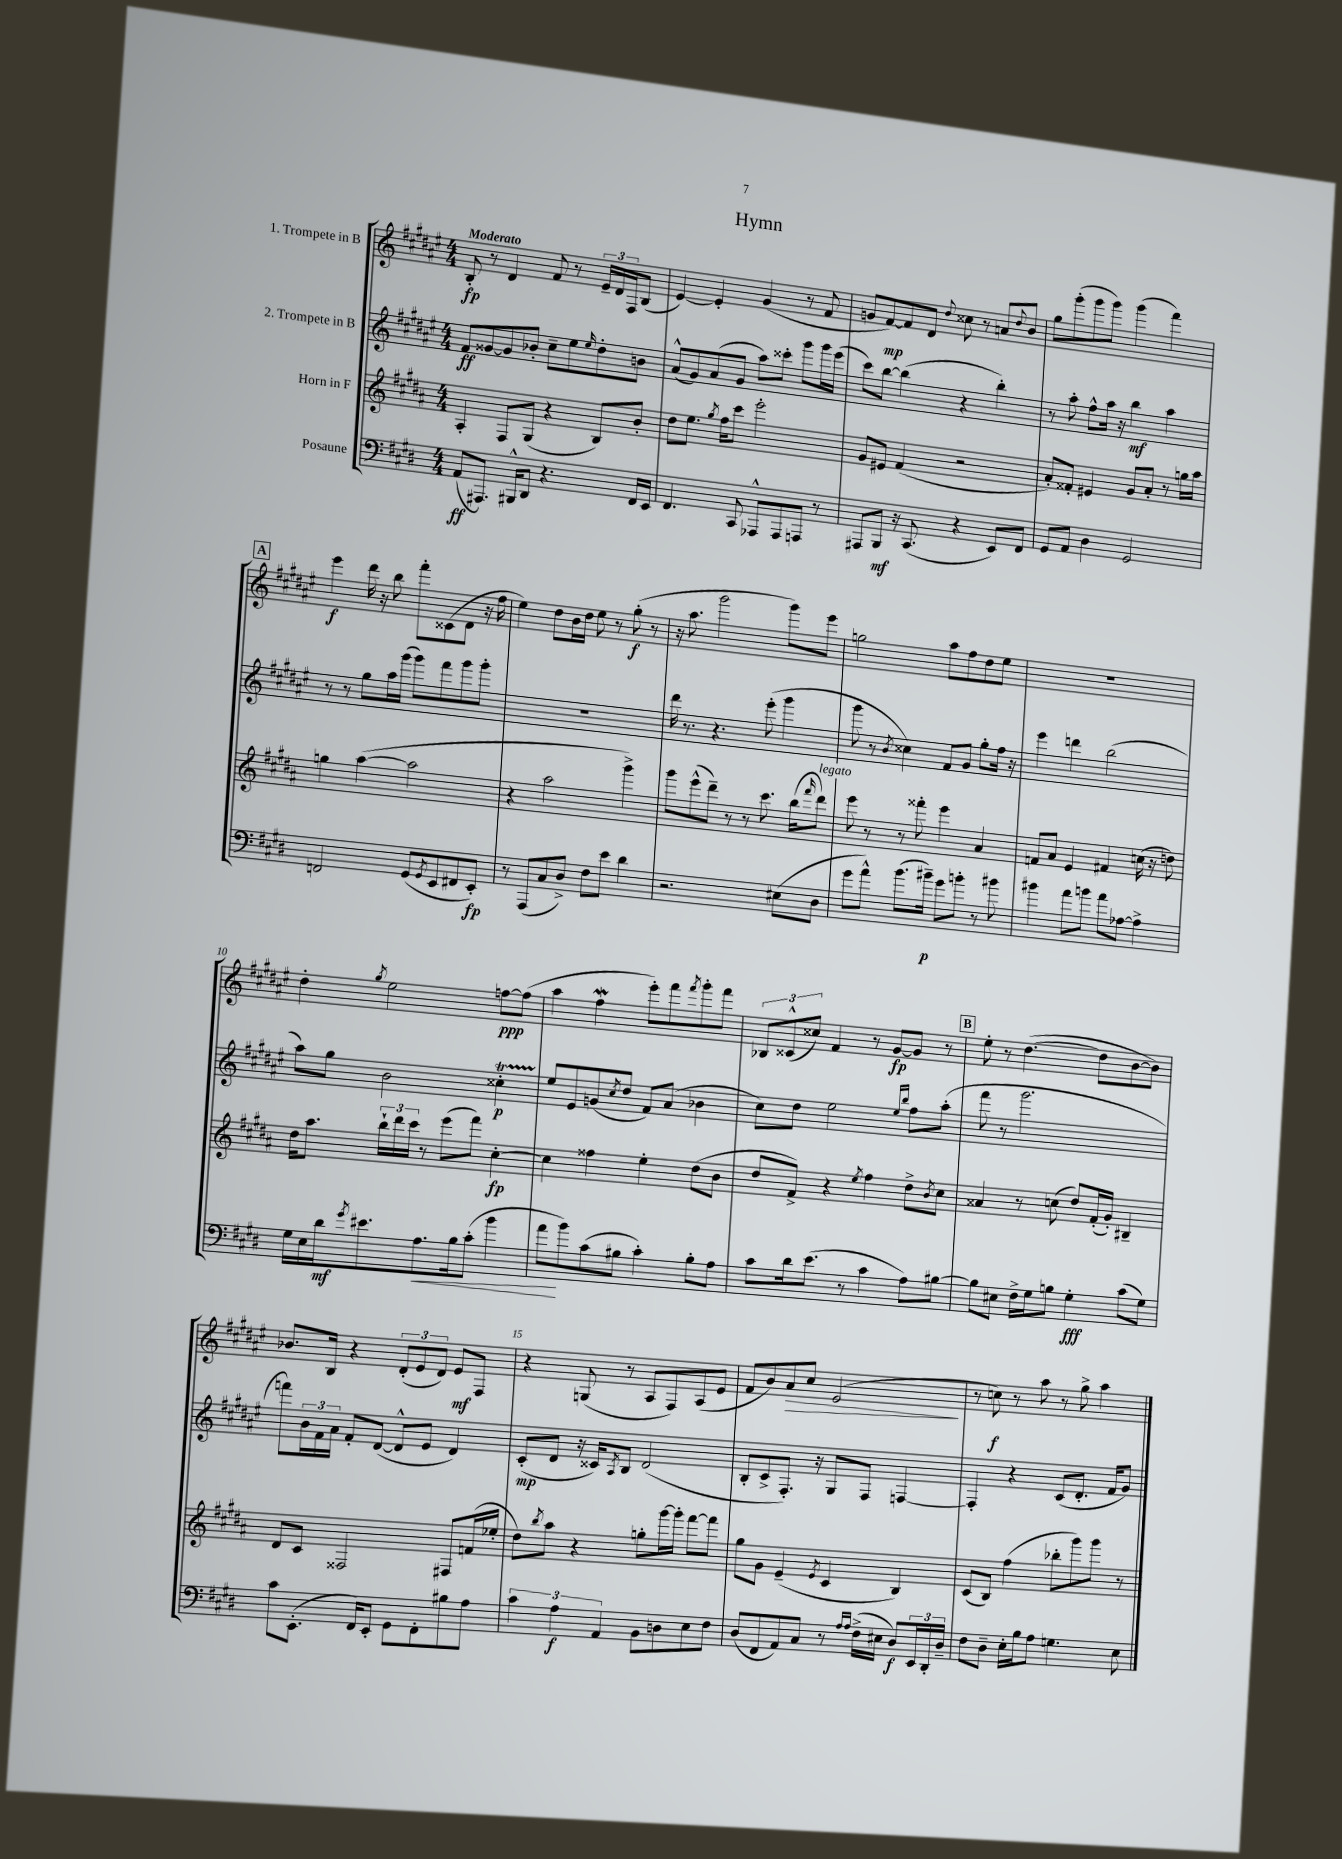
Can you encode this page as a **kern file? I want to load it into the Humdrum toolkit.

**kern	**dynam	**kern	**dynam	**kern	**dynam	**kern	**dynam
*part4	*part4	*part3	*part3	*part2	*part2	*part1	*part1
*staff4	*staff4	*staff3	*staff3	*staff2	*staff2	*staff1	*staff1
*I"Posaune	*	*I"Horn in F	*	*I"2. Trompete in B	*	*I"1. Trompete in B	*
*clefF4	*	*clefG2	*	*clefG2	*	*clefG2	*
*k[f#c#g#d#]	*	*k[f#c#g#d#a#]	*	*k[f#c#g#d#a#e#]	*	*k[f#c#g#d#a#e#]	*
*M4/4	*	*M4/4	*	*M4/4	*	*M4/4	*
=1	=1	=1	=1	=1	=1	=1	=1
!	!	!	!	!	!	!LO:TX:a:B:t=Moderato	!
(8AA/L	ff	4A#'/	.	8f#/L	ff	8B'/	fp
8.AAA#X/J)	.	.	.	[8g##X/	.	8r	.
.	.	8F#/L	.	8g##/]	.	4d#/	.
16BBB#X^^/KL	.	.	.	.	.	.	.
8DD#/J	.	(8G#/J	.	8b-X'/J	.	.	.
4.r	.	4r	.	8cc#~\L	.	8f#/	.
.	.	.	.	8ee#\	.	8r	.
.	.	.	.	16qqee#/	.	.	.
.	.	8B/L)	.	8dd#'\	.	24e#~/LL	.
.	.	.	.	.	.	24d#/	.
.	.	.	.	.	.	24F#/J	.
16FF#/LL	.	8b'/J	.	8bn\J	.	(8B/J	.
16EE/JJ	.	.	.	.	.	.	.
=2	=2	=2	=2	=2	=2	=2	=2
4.FF#/	.	8dd#\L	.	(8a#^^/L	.	[4e#/)	.
.	.	8.ee\J	.	8g#/)	.	.	.
.	.	.	.	(8a#/	.	4e#'/]	.
.	.	8qgg#/	.	.	.	.	.
.	.	16ff#\KL	.	.	.	.	.
8CC#/	.	8ccc#\J	.	8g#/J	.	.	.
8AAA-X^^/L	.	2eee'\	.	8aa#\L)	.	(4g#/	.
8AAA-/	.	.	.	8ccc##X'\J	.	.	.
8AAAn/J	.	.	.	8ggg#\L	.	8r	.
8r	.	.	.	16ggg#\L	.	8f#/	.
.	.	.	.	(16eee#\JJ	.	.	.
=3	=3	=3	=3	=3	=3	=3	=3
8AAA#X/L	.	8g#/L	.	8ccc#\L)	.	8gn/L	.
8BBB/J	mf	8e#X/J	.	[8bb\J	.	[8f#/)	mp
16r	.	(4f#/	.	(4bb\]	.	8f#/]	.
(8.CC#/	.	.	.	.	.	.	.
.	.	.	.	.	.	8d#/J	.
.	.	.	.	.	.	8qqdd#/	.
4r	.	2r	.	4r	.	8cc##X\	.
.	.	.	.	.	.	8r	.
8EE/L)	.	.	.	4bb'\)	.	8an/L	.
.	.	.	.	.	.	8qqdd#/	.
8FF#/J	.	.	.	.	.	8b/J	.
=4	=4	=4	=4	=4	=4	=4	=4
8GG#/L	.	8a#'/L)	.	8r	.	8gg#\L	.
8AA/J	.	8f##X'/J	.	8aa#'\	.	(8ggg#'\	.
4D#\	.	4e#X/	.	8ff#^^\L	.	8ggg#\	.
.	.	.	.	16aa#\Jk	.	8ggg#\J)	.
.	.	.	.	16r	.	.	.
2GG#/	.	8g#/L	.	4bb\	mf	(4ggg#\	.
.	.	8a#'/J	.	.	.	.	.
.	.	8r	.	4aa#\	.	4fff#\)	.
.	.	16ggn\LL	.	.	.	.	.
.	.	16aa#\JJ	.	.	.	.	.
!!LO:LB:g=z
!!LO:REH:place=s1:t=A
=5	=5	=5	=5	=5	=5	=5	=5
2FFn/	.	4ggn\	.	8r	.	4eee#\	f
.	.	.	.	8r	.	.	.
.	.	([4aa#\	.	8gg#\L	.	16ddd#\	.
.	.	.	.	.	.	16r	.
.	.	.	.	16aa#\L	.	8bb\	.
.	.	.	.	(16ggg#\JJ	.	.	.
(8GG#/L	.	2aa#\]	.	8ggg#\L)	.	8fff#'\L	.
8qGG#/	.	.	.	.	.	.	.
8EE/	.	.	.	8fff#\	.	(8c##X\	.
8FF#X/	.	.	.	8ggg#\	.	8d#\J	.
8EE'/J)	fp	.	.	8ggg#'\J	.	16r	.
.	.	.	.	.	.	16ff#\	.
=6	=6	=6	=6	=6	=6	=6	=6
8r	.	4r	.	1r	.	4ee#\)	.
(8AAA/L	.	.	.	.	.	.	.
8C#/	.	2aa#\	.	.	.	8dd#\L	.
8D#^/J)	.	.	.	.	.	16b\L	.
.	.	.	.	.	.	16dd#\JJ	.
8F#\L	.	.	.	.	.	8ee#\	.
8e\J	.	.	.	.	.	8r	.
4d#\	.	4ggg#^\)	.	.	.	(8gg#'\	f
.	.	.	.	.	.	8r	.
=7	=7	=7	=7	=7	=7	=7	=7
2.r	.	8ggg#\L	.	16ddd#\	.	16r	.
.	.	.	.	8.r	.	8.aa#\	.
.	.	(8eee^^\	.	.	.	.	.
.	.	8ddd#~\J)	.	4.r	.	2ggg#\	.
.	.	8r	.	.	.	.	.
.	.	8r	.	.	.	.	.
.	.	8.ccc#\	.	(8eee#'\	.	.	.
(8E#X\L	.	.	.	4ggg#\	.	8ggg#\L)	.
.	.	(16bb\KL	.	.	.	.	.
.	.	16qqfff#/	.	.	.	.	.
!	!	!LO:TX:a:i:t=legato	!	!	!	!	!
8D#\J	.	8ddd#\J)	.	.	.	8eee#\J	.
=8	=8	=8	=8	=8	=8	=8	=8
8g#\L	.	8eee\	.	8ggg#\	.	2ggn\	.
8a^^\J)	.	8r	.	8r	.	.	.
.	.	.	.	8qb/	.	.	.
(8.b\L	.	8r	.	4cc##X\)	.	.	.
.	.	8fff##X'\	.	.	.	.	.
16b#X~\Jk)	p	.	.	.	.	.	.
8g#\L	.	4eee\	.	8f#/L	.	8aa#\L	.
8bn'\J	.	.	.	8g#/J	.	8ff#\	.
8r	.	4a#/	.	8gg#'\L	.	8dd#\	.
8b#X\	.	.	.	16ff#\Jk	.	8ee#\J	.
.	.	.	.	16r	.	.	.
=9	=9	=9	=9	=9	=9	=9	=9
4b#X\	.	8fn/L	.	4eee#\	.	1r	.
.	.	8a#/J	.	.	.	.	.
8a\L	.	4e/	.	4dddn\	.	.	.
8bn\J	.	.	.	.	.	.	.
8a\L	.	4f#X/	.	(2bb\	.	.	.
[8A-X\J	.	.	.	.	.	.	.
4A-^\]	.	(16ccn\	.	.	.	.	.
.	.	16r	.	.	.	.	.
.	.	8ddn\)	.	.	.	.	.
!!LO:LB:g=z
=10	=10	=10	=10	=10	=10	=10	=10
16G#\LL	.	16dd#\KL	.	8aa#\L)	.	4dd#'\	.
16E\	.	8.aa#\J	.	.	.	.	.
16d#\J	mf	.	.	8gg#\J	.	.	.
8qg#/	.	.	.	.	.	.	.
8.e#X\	.	.	.	.	.	.	.
.	.	.	.	.	.	8qgg#/	.
.	.	24bb`\LL	.	2b\	.	2ee#\	.
.	.	24ddd#\	.	.	.	.	.
.	.	24ccc#\JJ	.	.	.	.	.
!	!LO:HP:b	!	!	!	!	!	!
8.A\	<	8r	.	.	.	.	.
.	.	(8eee\L	.	.	.	.	.
16B\k	.	.	.	.	.	.	.
(8c#'\J	.	8fff#\J)	.	.	.	.	.
4b\	.	[4cc#'\	fp	4cc##Xt'\	p	[8ffn\L	ppp
.	.	.	.	.	.	(8ff\J]	.
=11	=11	=11	=11	=11	=11	=11	=11
8a\L	.	4cc#\]	.	8ee#/L	.	4aa#\	.
8b\)	[	.	.	8e#/	.	.	.
(8c#\	.	4ff##X\	.	(8gn/	.	4ff#w\	.
.	.	.	.	8qcc#/	.	.	.
8B#X\J	.	.	.	8dd#/J	.	.	.
4c#'\)	.	4ee'\	.	8f#/L)	.	8eee#'\L)	.
.	.	.	.	(8a#/J	.	8fff#\	.
.	.	.	.	.	.	8qfff#/	.
8B#'\L	.	(8dd#\L	.	4b-X\	.	8ggg#'\	.
8A\J	.	8b\J	.	.	.	8fff#\J	.
=12	=12	=12	=12	=12	=12	=12	=12
8c#\L	.	8dd#/L	.	8cc#\L)	.	12B-X/L	.
.	.	.	.	.	.	(12c##X^^/	.
16d#\k	.	8f#^/J)	.	8dd#\J	.	.	.
.	.	.	.	.	.	12cc##X/J)	.
(8.e\J	.	.	.	.	.	.	.
.	.	4r	.	2ee#\	.	4f#/	.
8r	.	.	.	.	.	.	.
.	.	8qee/	.	.	.	.	.
4c#\	.	4ff#\	.	.	.	8r	.
.	.	.	.	.	.	[8g#/L	fp
.	.	.	.	16qqee#/LL	.	.	.
.	.	.	.	16qqbb/JJ	.	.	.
8A\L)	.	8dd#^\L	.	8ff#\L	.	8g#/J]	.
.	.	8qb/	.	.	.	.	.
[8B#X\J	.	8cc#\J	.	(8aa#'\J	.	8r	.
!!LO:REH:place=s1:t=B
=13	=13	=13	=13	=13	=13	=13	=13
8B#\L]	.	4a##X/	.	8fff#\	.	8ee#'\	.
8E#X\J	.	.	.	8r	.	8r	.
16F#^\LL	.	8r	.	2.ggg#\	.	([4.dd#\	.
16G#\J	.	.	.	.	.	.	.
8Bn\J	.	(8ccn\	.	.	.	.	.
4G#'\	fff	8dd#/L)	.	.	.	.	.
.	.	(16f#'/L	.	.	.	8dd#\L]	.
.	.	16g#'/JJ)	.	.	.	.	.
(8c#\L	.	4B#X~/	.	.	.	[8b\	.
8G#\J)	.	.	.	.	.	8b\J])	.
!!LO:LB:g=z
=14	=14	=14	=14	=14	=14	=14	=14
8c#\L	.	8d#/L	.	8fffn\L)	.	8.b-X/L	.
(8.EE'\J	.	8c#/J	.	24b\L	.	.	.
.	.	.	.	24f#\	.	.	.
.	.	.	.	.	.	16B/Jk	.
.	.	.	.	24a#\JJ	.	.	.
.	.	2F##X/	.	8f#'/L	.	4r	.
16FF#/KL)	.	.	.	.	.	.	.
8EE'/J	.	.	.	([8d#/J	.	.	.
8GG#\L	.	.	.	8d#^^/L]	.	(12d#'/L	.
.	.	.	.	.	.	12e#/	.
8FF#'\	.	.	.	8e#/J	.	.	.
.	.	.	.	.	.	12d#/J)	.
8B#X\	.	8F#X/L	.	4d#/)	.	8e#/L	mf
8A\J	.	(16fn/L	.	.	.	8F#/J	.
.	.	16ee-X'/JJ	.	.	.	.	.
=15	=15	=15	=15	=15	=15	=15	=15
6c#\	.	8dd#\L)	.	(8c#'/L	mp	4r	.
.	.	8qbb/	.	.	.	.	.
.	.	8aa#\J	.	8d#/J	.	.	.
6A\	f	.	.	.	.	.	.
.	.	4r	.	16r	.	(8Gn/	.
.	.	.	.	16c##X/KL)	.	.	.
6AA/	.	.	.	.	.	.	.
.	.	.	.	8qA#/	.	.	.
.	.	.	.	8B/J	.	8r	.
8BB\L	.	8ggn'\L	.	(2d#/	.	8A#/L	.
8Dn\	.	[16ggg#\L	.	.	.	8F#/)	.
.	.	16ggg#'\JJ]	.	.	.	.	.
8E\	.	[8fff#\L	.	.	.	(8A#/	.
8F#\J	.	8fff#\J]	.	.	.	8e#/J	.
=16	=16	=16	=16	=16	=16	=16	=16
(8D#/L	.	8gg#\L	.	8B'/L	.	8f#/L	.
8FF#/	.	8g#\J	.	8c#^/	.	8b/)	.
!	!	!	!	!	!	!	!LO:HP:b
8AA/)	.	(4e~/	.	8.F#'/J)	.	8a#/	>
8C#/J	.	.	.	.	.	8cc#/J	.
.	.	.	.	16r	.	.	.
.	.	8qe/	.	.	.	.	.
8r	.	4c#/	.	8G#/L	.	(2e#/	.
16qqA/LL	.	.	.	.	.	.	.
16qqA/JJ	.	.	.	.	.	.	.
(16F#^\LL	.	.	.	8F#/J	.	.	.
16E#X\JJ	.	.	.	.	.	.	.
8D#/L)	f	4B/)	.	[4Fn/	.	.	.
24EE/L	.	.	.	.	.	.	.
24DD#'/	.	.	.	.	.	.	.
24D#~/JJ	.	.	.	.	.	.	.
.	.	.	.	.	.	.	]
=17	=17	=17	=17	=17	=17	=17	=17
8F#\L	.	(8c#/L	.	4F'/]	.	8r	.
8D#~\J	.	8B/J)	.	.	.	8ccn\)	f
16E'\LL	.	(4ff#\	.	4r	.	8r	.
16B\J	.	.	.	.	.	.	.
8A\J	.	.	.	.	.	8aa#\	.
4.Gn\	.	8bb-X'\L	.	(8c#/L	.	8r	.
.	.	8ggg#\)	.	8.d#'/J	.	8gg#^\	.
.	.	8ggg#\J	.	.	.	4aa#\	.
.	.	.	.	16f#/KL	.	.	.
8E\	.	8r	.	8g#/J)	.	.	.
==	==	==	==	==	==	==	==
*-	*-	*-	*-	*-	*-	*-	*-
